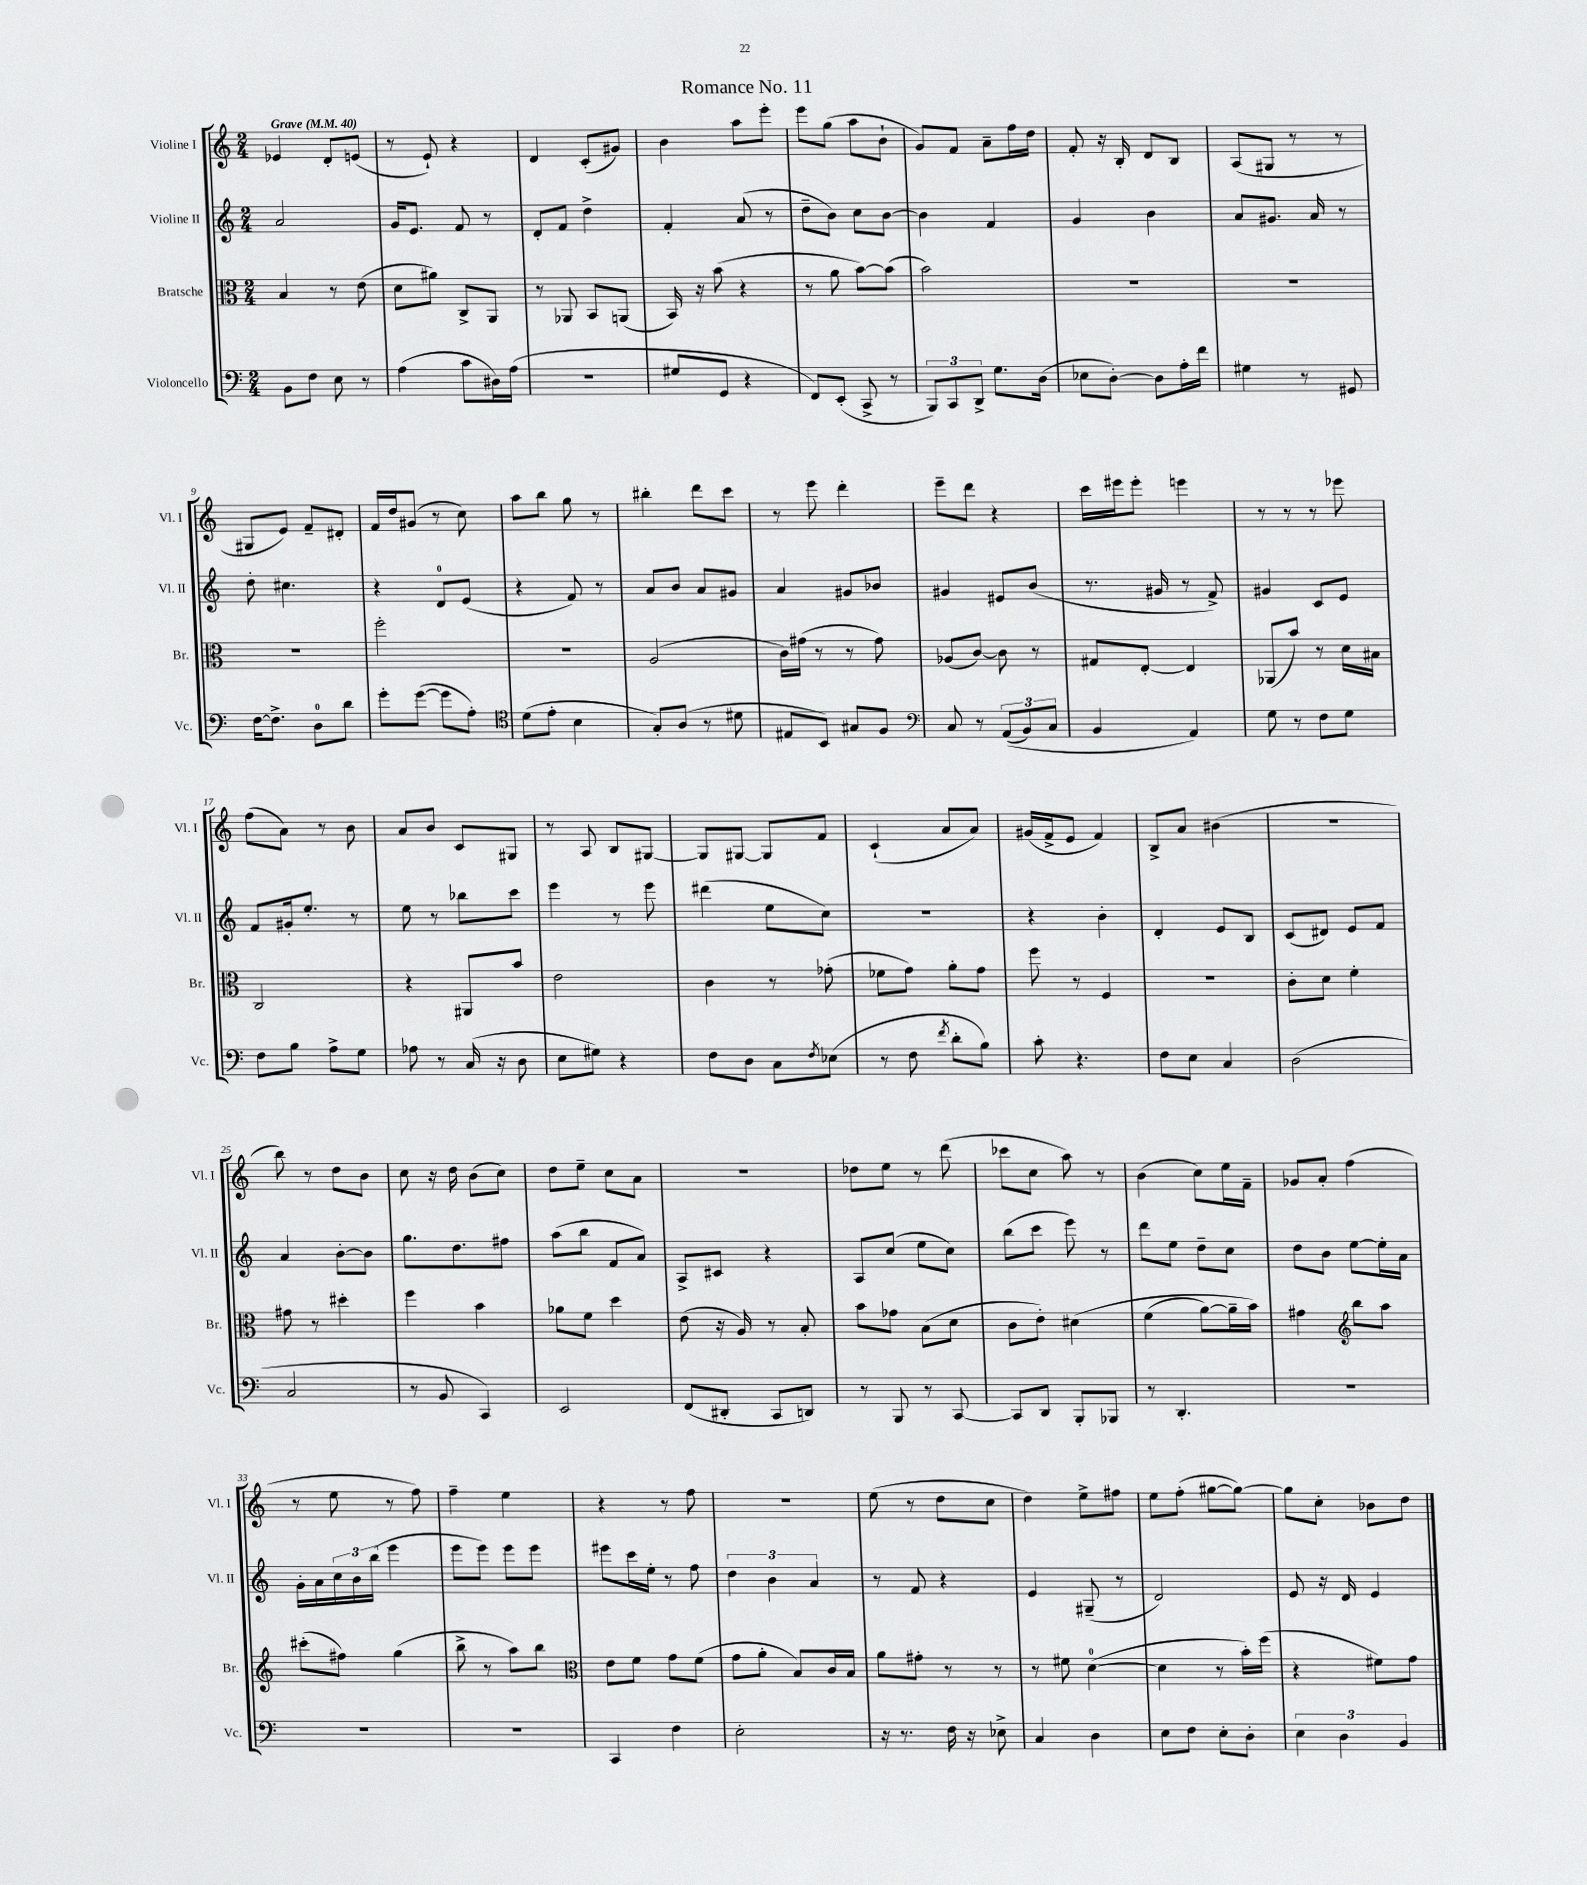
\header { title = "Romance No. 11" }
<<
\new StaffGroup <<
\new Staff = "s0" \with { instrumentName = "Violine I" shortInstrumentName = "Vl. I" } {
    \clef treble \key c \major \numericTimeSignature \time 2/4 \tempo "Grave" 4 = 40
    ees'4 d'8-. e'8( |
    r8 e'8-!) r4 |
    d'4 c'8-.( gis'8) |
    b'4 a''8 e'''8-. |
    e'''8 g''8( a''8 b'8-! |
    g'8) f'8 a'8-- f''16 d''16 |
    f'8-. r16 b16-. d'8 b8 |
    a8( gis8 r8 r8 |
    gis8 e'8) f'8-- dis'8-. |
    f'16 d''16 gis'8( r8 c''8) |
    a''8 b''8 g''8 r8 |
    bis''4-. d'''8 c'''8 |
    r8 e'''8 d'''4-. |
    e'''8-- d'''8 r4 |
    c'''16 eis'''16 eis'''8-. e'''4 |
    r8 r8 r8 ees'''8 |
    f''8( a'8) r8 b'8 |
    a'8 b'8 c'8 gis8 |
    r8 a8 b8 gis8~ |
    gis8 gis8~ gis8 f'8 |
    c'4-!( a'8 a'8) |
    gis'16( f'16-> e'8 f'4) |
    b8-> a'8 bis'4( |
    r2 |
    b''8) r8 d''8 b'8 |
    c''8 r16 d''16 b'8( c''8) |
    d''8 e''8-- c''8 a'8 |
    R2 |
    des''8 e''8 r8 d'''8( |
    ces'''8 c''8 a''8) r8 |
    b'4( c''8) e''16 f'16-- |
    ges'8 a'8-. f''4( |
    r8 e''8 r8 f''8) |
    f''4-- e''4 |
    r4 r8 f''8 |
    R2 |
    e''8( r8 d''8 c''8 |
    d''4) e''8-> fis''8 |
    e''8 f''8-.( gis''8~ gis''8~) |
    gis''8 c''8-. bes'8 d''8 \bar "|." |
}
\new Staff = "s1" \with { instrumentName = "Violine II" shortInstrumentName = "Vl. II" } {
    \clef treble \key c \major \numericTimeSignature \time 2/4
    a'2 |
    g'16 e'8. f'8 r8 |
    d'8-. f'8 d''4-> |
    f'4-. a'8( r8 |
    d''8-- b'8) c''8 b'8~ |
    b'4 f'4 |
    g'4 b'4 |
    a'8 gis'8. a'16 r8 |
    d''8-. cis''4. |
    r4 d'8-0 e'8( |
    r4 f'8) r8 |
    a'8 b'8 a'8 gis'8 |
    a'4 gis'8 bes'8 |
    gis'4 eis'8 b'8( |
    r8. gis'16 r8 f'8->) |
    gis'4 c'8 e'8 |
    f'8 gis'16-. e''8.-. r8 |
    e''8 r8 bes''8 c'''8 |
    e'''4 r8 e'''8 |
    dis'''4( e''8 c''8) |
    r2 |
    r4 b'4-. |
    d'4-. e'8 b8 |
    c'8( dis'8) e'8 f'8 |
    a'4 b'8~-. b'8 |
    g''8. d''8. fis''8 |
    a''8( b''8 f'8 a'8) |
    a8-> cis'8 r4 |
    a8 c''8( e''8 c''8) |
    b''8( c'''8 e'''8) r8 |
    d'''8 e''8 d''8-- c''8 |
    d''8 b'8 e''8~ e''16-. a'16 |
    g'16-. a'16 \tuplet 3/2 { c''16 b'16 b''16( } e'''4 |
    e'''8 e'''8) e'''8 e'''8 |
    eis'''8 c'''16 e''16-. r8 f''8 |
    \tuplet 3/2 { d''4 b'4 a'4 } |
    r8 f'8 r4 |
    e'4 gis8--( r8 |
    d'2) |
    e'8 r16 d'16 e'4 \bar "|." |
}
\new Staff = "s2" \with { instrumentName = "Bratsche" shortInstrumentName = "Br." } {
    \clef alto \key c \major \numericTimeSignature \time 2/4
    b4 r8 e'8( |
    d'8 ais'8) c8-> a,8 |
    r8 aes,8 b,8 a,8( |
    b,16) r16 b'8( r4 |
    r8 a'8 b'8~) b'8( |
    b'2) |
    r2 |
    R2 |
    R2 |
    f''2-. |
    r2 |
    a2( |
    c'16) gis'16( r8 r8 gis'8) |
    aes8( c'8~) c'8 r8 |
    gis8 e8~-. e4 |
    aes,8( b'8) r8 d'16 bis16 |
    c2 |
    r4 ais,8 b'8 |
    e'2 |
    c'4 r8 ges'8-.( |
    fes'8 g'8) a'8-. g'8 |
    f''8 r8 f4 |
    r2 |
    c'8-. d'8 f'4-. |
    gis'8 r8 dis''4-. |
    f''4 b'4 |
    aes'8 f'8 d''4 |
    e'8( r16 a16) r8 b8-. |
    b'8 ges'8 b8( d'8 |
    c'8 e'8-.) dis'4\( |
    f'4( a'8~) a'16-- b'16\) |
    gis'4 \clef treble b''8 a''8 |
    cis'''8-.( fis''8) g''4( |
    b''8-> r8 a''8) b''8 |
    \clef alto e'8 f'8 g'8 f'8( |
    g'8 a'8-. b8) c'16 b16 |
    a'8 gis'8-. r8 r8 |
    r8 fis'8 d'4-0~( |
    d'4 r8 b'16-.) f''16( |
    r4 fis'8) g'8 \bar "|." |
}
\new Staff = "s3" \with { instrumentName = "Violoncello" shortInstrumentName = "Vc." } {
    \clef bass \key c \major \numericTimeSignature \time 2/4
    b,8 f8 e8 r8 |
    a4( c'8 dis16) a16( |
    R2 |
    gis8 g,8 r4 |
    f,8) e,8-.( c,8-> r8 |
    \tuplet 3/2 { b,,8) c,8 d,8-> } g8. d16( |
    ees8 d8~-.) d8 a16-. f'16 |
    gis4 r8 gis,8 |
    f16~ f8.-> d8-0 d'8 |
    g'8-. g'8~( g'8 a8-.) |
    \clef tenor d'8( e'8-. b4 |
    g8-.) a8( r8 dis'8 |
    eis8 b,8) gis8 f8 |
    \clef bass c8 r8 \tuplet 3/2 { a,8(\( b,8) c8 } |
    b,4 a,4\) |
    g8 r8 f8 g8 |
    f8 b8 a8-> g8 |
    aes8 r8 c16( r16 d8 |
    e8 gis8) r4 |
    f8 d8 c8 \acciaccatura { f8 } ees8( |
    r8 f8 \acciaccatura { f'8 } d'8-. b8) |
    c'8-. r4. |
    f8 e8 c4 |
    d2( |
    c2 |
    r8 b,8 c,4) |
    e,2 |
    f,8( dis,8-. c,8 d,8) |
    r8 b,,8 r8 c,8~ |
    c,8 d,8 b,,8-. bes,,8 |
    r8 d,4.-. |
    R2 |
    R2 |
    R2 |
    c,4 f4 |
    e2-. |
    r16 r8. f16 r16 ees8-> |
    c4 d4 |
    e8 f8 e8-. d8-. |
    \tuplet 3/2 { e4 d4 b,4 } \bar "|." |
}
>>
>>
